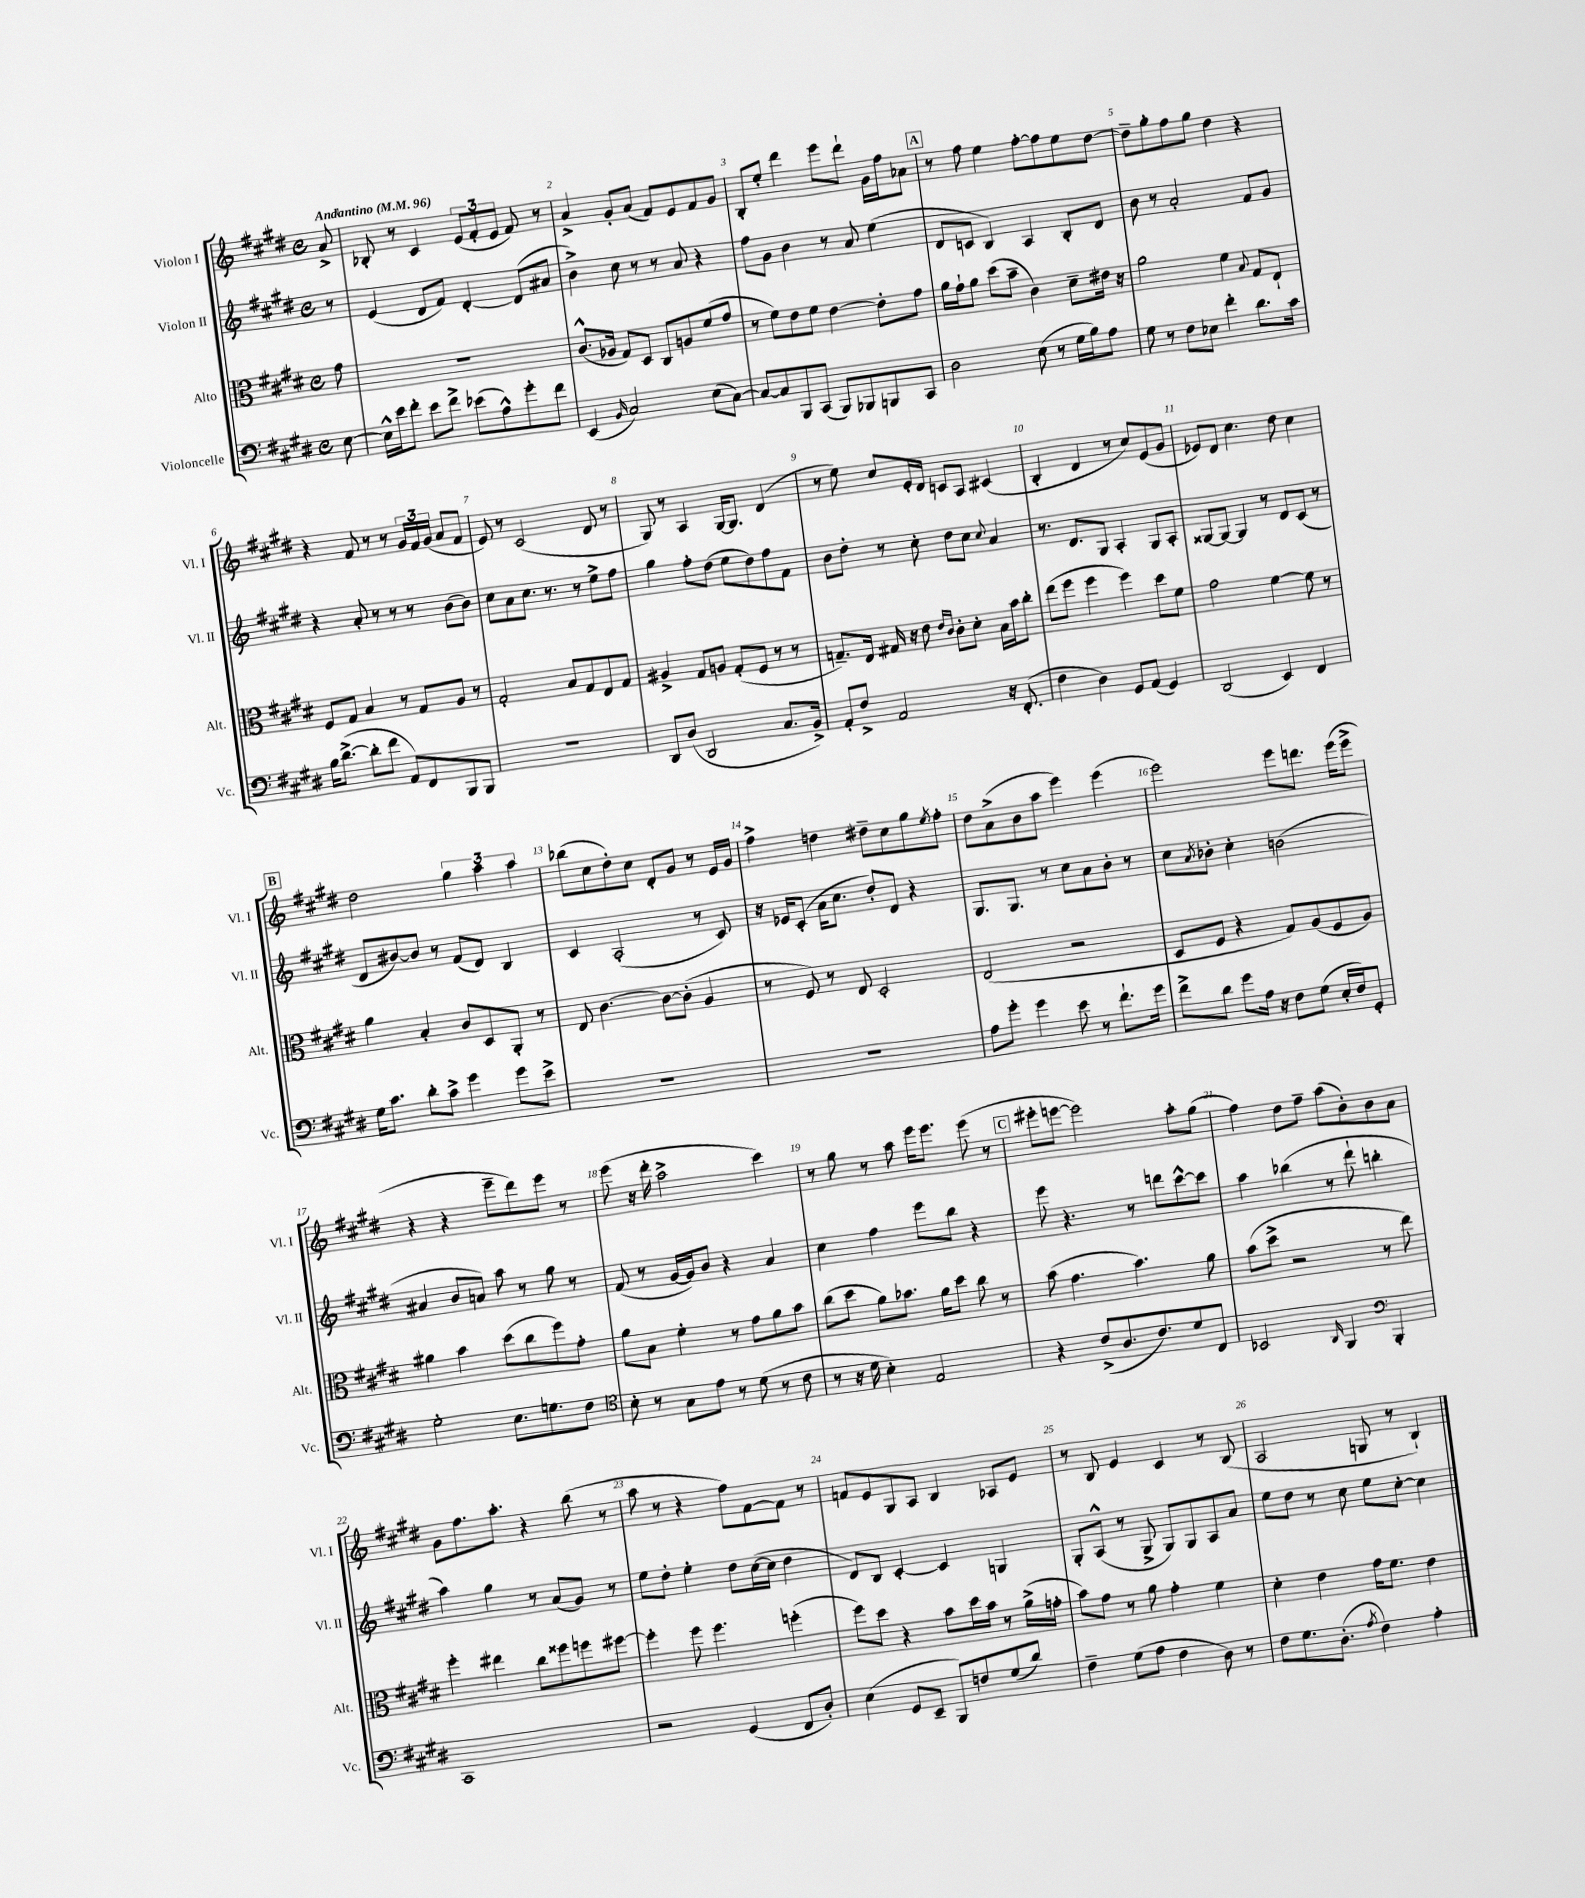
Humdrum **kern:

**kern	**kern	**kern	**kern
*staff4	*staff3	*staff2	*staff1
*clefF4	*clefC3	*clefG2	*clefG2
*k[f#c#g#d#]	*k[f#c#g#d#]	*k[f#c#g#d#]	*k[f#c#g#d#]
*M4/4	*M4/4	*M4/4	*M4/4
*met(c)	*met(c)	*met(c)	*met(c)
*MM96	*MM96	*MM96	*MM96
[8E	8g#	8r	8a^
=	=	=	=
16E^^]	1r	(4e	8B-'
16e	.	.	.
8f#'	.	.	8r
8e	.	8d#	4c#
8f#^	.	8f#)	.
(8e-	.	[4d#'	(12e
.	.	.	12f#'
8A^^)	.	.	.
.	.	.	12e
8g#'	.	(8d#]	8f#)
8f#	.	8a#	8r
=	=	=	=
(4EE	(8.c#^^	4b^)	4a^
.	16A-	.	.
16qqBB	.	.	.
2C#)	8G#)	8cc#	8g#'
.	8D#	8r	(8a
.	8C#	8r	8f#)
.	8A	8a	8e
(8E	(8f#	4r	8f#
[8C#)	8g#	.	8g#
=	=	=	=
8C#_	8r	8ff#	8B'
8C#]	8f#)	8g#	8ee'
8BBB	8e	4b	4ddd#
(8CC#	8f#	.	.
8BBB)	[4e	8r	8eee
8BBB-	.	8a	8ddd#`
8BBB	8e']	(4ee	16g#
.	.	.	16ff#
8CC#	8g#	.	8a-
=	=	=	=
2D#	16a	8d#	8r
.	16g#`	.	.
.	8a	8c	8ff#
.	(8dd#	4B)	4ee
.	8b~	.	.
(8E	4c#)	4A	[8ff#'
8r	.	.	8ff#]
16G#	8d#~	8B'	8ee
16B)	.	.	.
8A	16e#	8d#	[8dd#
.	16r	.	.
=	=	=	=
8G#	2a	8b	8dd#~]
8r	.	8r	8gg#'
8F#	.	2a'	8ff#
8E-	.	.	8gg#
4f#'	4f#	.	4dd#
.	8qqB	.	.
8.d#	8G#	8f#	4r
.	8E`	8g#	.
16c#	.	.	.
=	=	=	=
16B	8F#	4r	4r
([8.d#^	.	.	.
.	8G#	.	.
8d#']	4B	8a'	8f#
8f#	.	8r	8r
8AA)	8r	8r	8r
8FF#	8G#	8r	24g#
.	.	.	24f#
.	.	.	(24g#
8BBB	8A	(8b	8a
8BBB	8r	8b)	8f#
=	=	=	=
1r	2G#'	8cc#	8e)
.	.	8a	8r
.	.	8.cc#	(2c#
.	.	8.r	.
.	8B	.	.
.	8G#	8r	.
.	8E	8ee^	8d#
.	8G#	8ff#	8r
=	=	=	=
8DD#	4A#^	4gg#	8G#)
(8D#	.	.	8r
2DD#	8G#	8ff#'	4A
.	8A	(8dd#	.
.	(8G#'	8ee	[16G#
.	.	.	8.G#]
.	8F#	8dd#)	.
8.C#	8r	8ff#	(4d#
.	8r	8f#	.
16BB^)	.	.	.
=	=	=	=
8AA'	8.G~)	8b	8r
8F#^	.	8dd#'	8ee)
.	16E	.	.
2AA	16G#	8r	8cc#
.	16r	.	.
.	8e	8cc#'	16e'
.	.	.	16d#
.	16qqe	.	.
.	16qqc#	.	.
.	8c#'	8dd#	8c
.	8d#'	8cc#	8A
.	.	8qqcc#	.
16r	16B	4a	(4c#
(8.FF#'	16b	.	.
.	8cc#'	.	.
=	=	=	=
4F#	(8ee	8.r	4B'
.	8ff#	.	.
.	.	8.d#	.
4D#)	4ff#	.	4d#
.	.	8G#	.
8GG#	4ff#)	4A'	8r
(8AA	.	.	8cc#)
4GG#)	8dd#	8G#	(8e
.	8f#	8A'	8g#
=	=	=	=
(2DD#	2g#	[8G##	8e-)
.	.	8G##_	8d#
.	.	4G##]	4.cc#
4EE)	[4f#	8r	.
.	.	8d#	8dd#
4FF#	8f#]	(8c#	4cc#
.	8r	8r	.
=	=	=	=
16G#	4a	8d#	2dd#
8.c#	.	.	.
.	.	[8b#)	.
8d#'	4B'	8b#]	.
8c#^	.	8r	.
4g#	8c#	(8f#	6gg#
.	8D#	8d#)	.
.	.	.	6aa
8g#	8AA'	4B	.
.	.	.	6aa
8e^	8r	.	.
=	=	=	=
1r	8E	4c#	(8bb-
.	[4.c#	.	8cc#
.	.	(2A'	8dd#')
.	.	.	8cc#
.	8c#_	.	8d#'
.	(8c#']	.	8g#
.	4A	8r	8r
.	.	8c#)	16e
.	.	.	16g#
=	=	=	=
1r	8r	16r	4ff#^
.	.	16e-	.
.	8F#)	(8c#'	.
.	8r	16a	4dd
.	.	8.cc#	.
.	8E	.	.
.	2D#'	8dd#')	8dd#~
.	.	8d#	8cc#
.	.	4r	8gg#
.	.	.	8qee
.	.	.	8ff#'
=	=	=	=
8A	(2E	8.G#	8dd#
8g#'	.	.	(8a^
.	.	8.G#	.
4g#	.	.	8b
.	.	8r	8aa
8e	2r	8cc#	4eee)
8r	.	8a	.
8.f#`	.	8b'	(4eee
.	.	8r	.
16g#	.	.	.
=	=	=	=
8f#^	8D#	8cc#	2eee)
.	.	8qa	.
8d#	8F#	8b-'	.
8g#	4r	4cc#'	.
16A	.	.	.
16r	.	.	.
8F#	8G#)	(2b	8eee
(8G#	(8A	.	8.ddd
16E'	8F#	.	.
16F#)	.	.	(16eee
8GG#'	8A)	.	8eee^
=	=	=	=
2G#'	4a#	4a#	4r
.	4b	8b	4r
.	.	8a)	.
8.E	(8dd#	8aa	8eee~
.	8cc#	8r	8ddd#)
8.G	.	.	.
.	8ff#)	8gg#	8eee
8F#	8g#'	8r	8r
=	=	=	=
*clefC4	*	*	*
8B'	8a	(8f#	(8eee
8r	8B	8r	16r
.	.	.	16ddd#'
8G#	4f#'	[16g#	2aa^
.	.	16g#])	.
8e	.	8b	.
8r	8r	4r	.
(8d#	8g#	.	.
8r	8a	4a	4ccc#)
8c#	8b	.	.
=	=	=	=
8r	(8cc#	4cc#	8r
16r	8dd#	.	8gg#
16d#	.	.	.
4B')	8a)	4ff#	8r
.	8.b-	.	8aa
2E	.	8eee	16eee
.	16a	.	8.eee
.	8dd#	8bb	.
.	8cc#	4r	(8eee
.	8r	.	8r
=	=	=	=
4r	(8b	8eee	8eee#'
.	4.g#	4.r	[8eee
(8c#^	.	.	2eee])
8.A	.	.	.
.	4.b)	8r	.
8.c#)	.	.	.
.	.	8ddd	.
8d#	.	[8ccc#^^	8aa'
8C#	8a	8ccc#]	(8gg#
=	=	=	=
2BB-	(8b	4aa	4ff#)
.	8dd#^	.	.
.	2r	(4bb-	8dd#
.	.	.	8ff#~
16qqAA	.	.	.
4FF#	.	8r	(8aa
.	.	8ddd#`	8b')
*clefF4	*	*	*
4BBB'	8r	4bb'	8b
.	8ee)	.	8a
=	=	=	=
1CC#	4ff#'	4aa)	8g#
.	.	.	8.ff#
.	4ee#	4gg#	.
.	.	.	8.aa'
.	8cc#	8r	4r
.	8ff##	(8a	.
.	8ff	8g#)	(8bb
.	[8ff#	8r	8r
=	=	=	=
2r	4ff#']	8ee	8aa
.	.	8dd#'	8r
.	8ff#	4ee'	4r
.	4.ff#	.	.
(4GG#	.	8dd#	8ff#)
.	.	([16cc#	[8f#
.	.	16cc#]	.
8FF#	(4ff'	4dd#	8f#]
8D#')	.	.	8r
=	=	=	=
(4E	8ff#)	8d#)	8f
.	8dd#	8B	8e
8GG#	4r	[4c#'	8G#
8EE~	.	.	8A
8BBB)	8b	4c#]	4B
8F	16dd#	.	.
.	16b	.	.
(8G#	8r	4G	8A-
8d#)	(16a^	.	8e
.	16g'	.	.
=	=	=	=
4F#~	8b)	8G#'	8r
.	8g#	(8A^^	8B
(8G#	8r	8r	4e
8A	8a	8G#^	.
4F#	4g#'	8G#)	4c#
.	.	8G#	.
8D#)	4f#	8A	8r
8r	.	8a	(8B
=	=	=	=
8F#	4d#'	8ee	2A
8.G#	.	8dd#	.
.	4e	8r	.
(8.D#'	.	.	.
.	.	8cc#	.
8qA	.	.	.
4F#)	16g#	8ee	8G
.	8.f#	.	.
.	.	[8cc#'	8r
4A'	4e	4cc#]	4B`)
==	==	==	==
*-	*-	*-	*-
